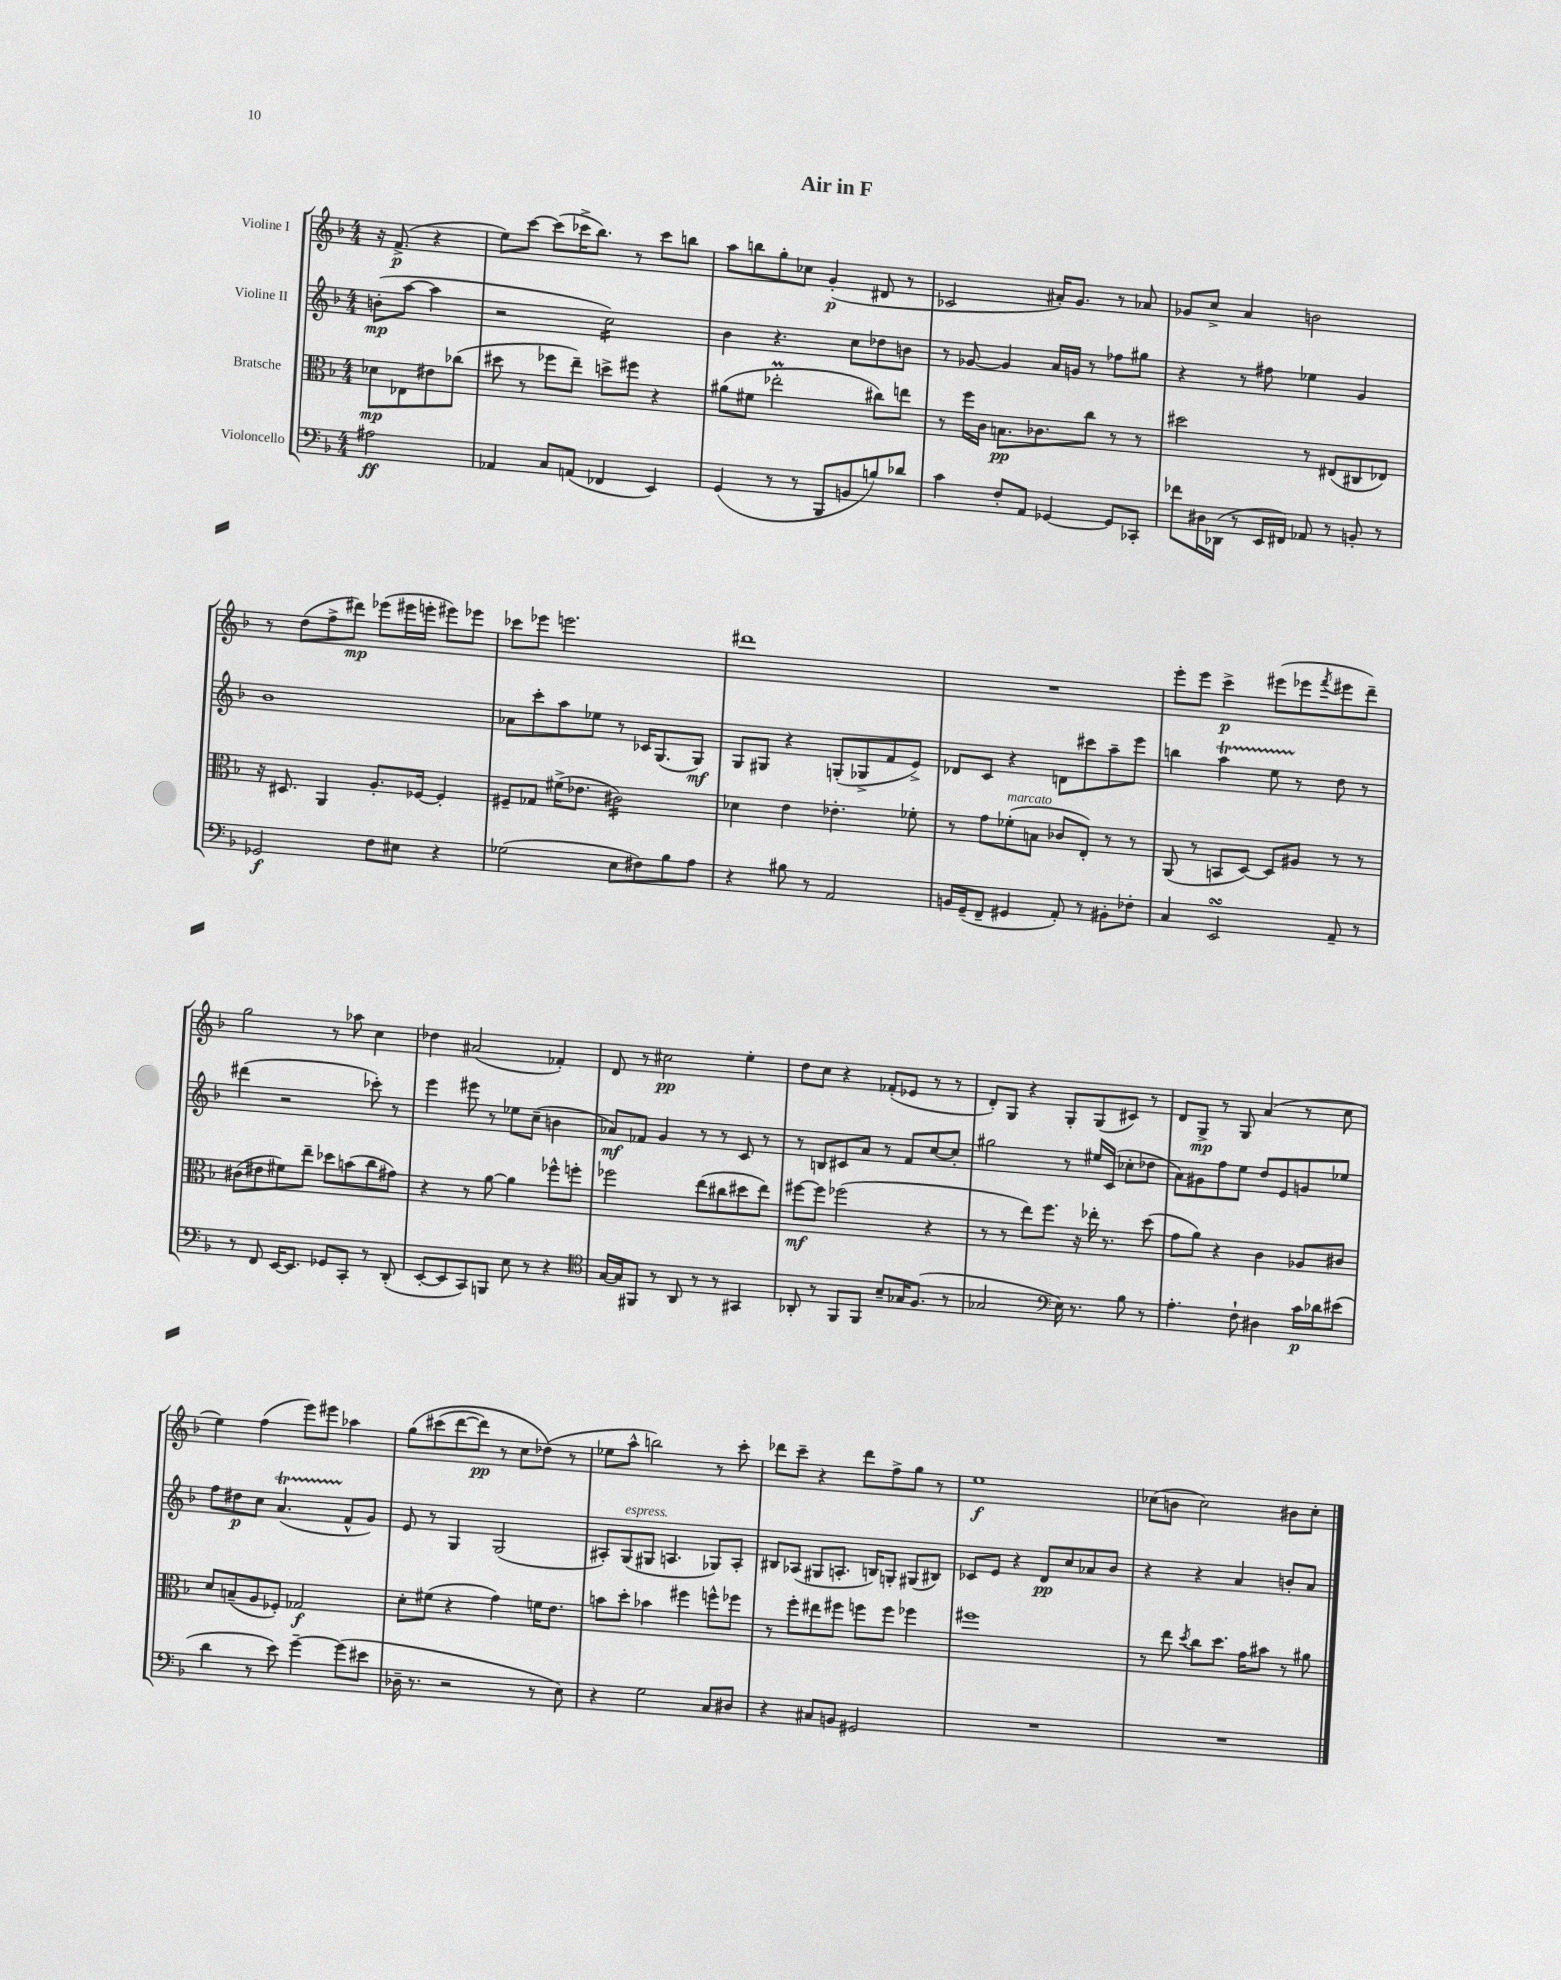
\header { title = "Air in F" }
<<
\new StaffGroup <<
\new Staff = "s0" \with { instrumentName = "Violine I" } {
    \clef treble \key f \major \numericTimeSignature \time 4/4 \partial 2
    r16 f'8.->\p( r4 |
    e''8) c'''8~ c'''8( ces'''16-> bes''8.) r8 ces'''8 b''8 |
    a''8 b''8 g''8-. ces''8 g'4-.\p( dis'8 r8 |
    ces'2 ais'16-.) g'8. r8 aes'8 |
    ges'8 c''8-> a'4 b'2 |
    r8 d''8( f''8-> dis'''8\mp) ees'''8( eis'''16 e'''16-. eis'''8) ees'''8 |
    ces'''8 ees'''8 e'''2. |
    dis'''1 |
    R1 |
    e'''8-. e'''8 c'''4->\p eis'''8( ees'''8 \acciaccatura { f'''8 } eis'''8 d'''8--) |
    g''2 r8 aes''8 c''4 |
    des''4 ais'2( fes'4-.) |
    d'8 r8 cis''2\pp e''4-. |
    d''8 c''8 r4 fes'8-.( ees'8 r8 r8 |
    d'8-.) g8 r4 g8-. g8( cis'8) r8 |
    d'8 g8->\mp r8 g8 a'4( r8 c''8 |
    e''4) f''4( e'''8) eis'''8 aes''4 |
    g''8\( cis'''8( d'''8~ d'''8\pp) r8 c''8 des''8(\) r8 |
    ees''8 a''8-^ b''2) r8 c'''8-. |
    des'''8 c'''8-- r4 des'''8 f''8-> g''8 r8 |
    e''1\f |
    ces''8( b'8 ces''2) bis'8 ces''8-. \bar "|." |
}
\new Staff = "s1" \with { instrumentName = "Violine II" } {
    \clef treble \key f \major \numericTimeSignature \time 4/4 \partial 2
    b'8-.\mp( a''8~ a''4 |
    r2 c''2:16) |
    bes'4 r4. c''8 des''8 b'8 |
    r8 ges'8~ ges'4 a'16 g'16 r8 fes''8 gis''8 |
    r4 r8 fis''8 ees''4 g'4 |
    bes'1 |
    aes'8 c'''8-. a''8 ees''8 r8 ces'16 g8.( g8\mf) |
    g8 gis8 r4 g8-.( ges8-> f'8 e'8->) |
    des'8 c'8 r4 d'8 cis'''8 a''8-- e'''8 |
    b''4 a''4\startTrillSpan e''8 r8\stopTrillSpan d''8 r8 |
    dis'''4( r2 ces'''8-.) r8 |
    e'''4 eis'''8 r8 ees''8 c''8--( b'4 |
    aes'8\mf) fes'8 g'4 r8 r8 c'8 r8 |
    r8 b8 cis'8 a'8 r8 f'8 c''8~ c''8-. |
    gis''2 r8 eis''16 c'16( ces''8-. des''8 |
    a'8) gis'8 f''8 e''8 d''8 e'8 g'8 ees''8 |
    f''8 dis''8\p c''8 a'4.\startTrillSpan( f'8-^\stopTrillSpan g'8) |
    e'8 r8 g4 g2( |
    ais8-.) g8^\markup { \italic "espress." }( gis8 a4. ges8) a8-. |
    bis8 aes8( gis8 a8.-. b16) g8-. gis8( bis8) |
    ces'8 e'8 r4 d'8\pp c''8 aes'8 bes'8 |
    r4 r4 a'4 b'8-. a'8 \bar "|." |
}
\new Staff = "s2" \with { instrumentName = "Bratsche" } {
    \clef alto \key f \major \numericTimeSignature \time 4/4 \partial 2
    des'8\mp ees8 eis'8 ces''8( |
    dis''8 r8 fes''8 e''8--) d''8-> fis''8 r4 |
    ais'8( fis'8 ees''2-.\prall cis''8) e''8 |
    r8 f''16 c'16 b8.\pp ces'8. c''8 r8 r8 |
    dis''2 r8 eis8( cis8 ees8) |
    r16 dis8. a,4 a8.-. fes16~ fes4-. |
    fis8-- ges8 fis'16->( ees'8. cis'2:16) |
    des'4 e'4 ees'4.-. fes'8-. |
    r8 g'8 fes'8-.^\markup { \italic "marcato" }( b8 ces'8 e8-.) r8 r8 |
    a,8( r8 b,8 d8~) d8 ais8 r8 r8 |
    cis'8( eis'8 fis'8) e''8-- des''8 b'8( c''8 gis'8) |
    r4 r8 a'8~ a'4 fes''8-^ f''8-. |
    fes''2 e''8( cis''8 dis''8 e''8) |
    fis''8~\mf fis''8 fes''2( r4 |
    r8 r8 e''8) f''8. r16 ees''16-. r8. d''8( |
    g'8 a'8) r4 c'4 aes8 cis'8 |
    d'8 b8--( a8 fes8-.) ges2\f |
    d'8-. fis'8( r4 g'4) f'16 e'8. |
    b'8 d''8-. bes'4 fis''4 f''8-^ fes''8 |
    r8 f''8-. eis''8 fis''8 f''8 f''8 fes''4 |
    fis''1 |
    r8 e''8 \acciaccatura { d''8 } c''8 d''8. g'16 bis'8 r8 ais'8 \bar "|." |
}
\new Staff = "s3" \with { instrumentName = "Violoncello" } {
    \clef bass \key f \major \numericTimeSignature \time 4/4 \partial 2
    ais2\ff |
    aes,4 c8 a,8( fes,4 e,4) |
    g,4( r8 r8 bes,,8 b,8 b8) des'8 |
    c'4 f8-. a,8 ges,4~ ges,8 ces,8-. |
    fes'8 dis16 des,16( r8 e,16 fis,16) aes,8 r8 b,8-. r8 |
    ges,2\f f8 eis8 r4 |
    ges2( e8 fis8) bes8 a8 |
    r4 bis8 r8 a,2 |
    b,16 g,16--( f,8-- gis,4 a,8-.) r8 bis,8-. fes8-. |
    c4 e,2\turn a,8-- r8 |
    r8 f,8 e,16~ e,8. ges,8 c,8-. r8 d,8-.( |
    e,8~-. e,8 c,8) b,,8 e8 r8 r4 |
    \clef tenor g16~ g16 fis,8 r8 a,8 r8 r8 gis,4 |
    aes,8-. r8 f,8 f,8 bes8-- ges16 f8.( r8 |
    ges2 \clef bass e16) r8. bes8 r8 |
    a4.-. f8-! dis4 c'16\p des'16 eis'8( |
    d'4 r8 e'8) g'4~-- g'8( eis'8 |
    des16-- r8. r2 r8 e8) |
    r4 g2 c8 dis8 |
    r4 cis8 b,8 gis,2 |
    R1 |
    R1 \bar "|." |
}
>>
>>
\layout { \context { \Score \remove "Bar_number_engraver" } }
